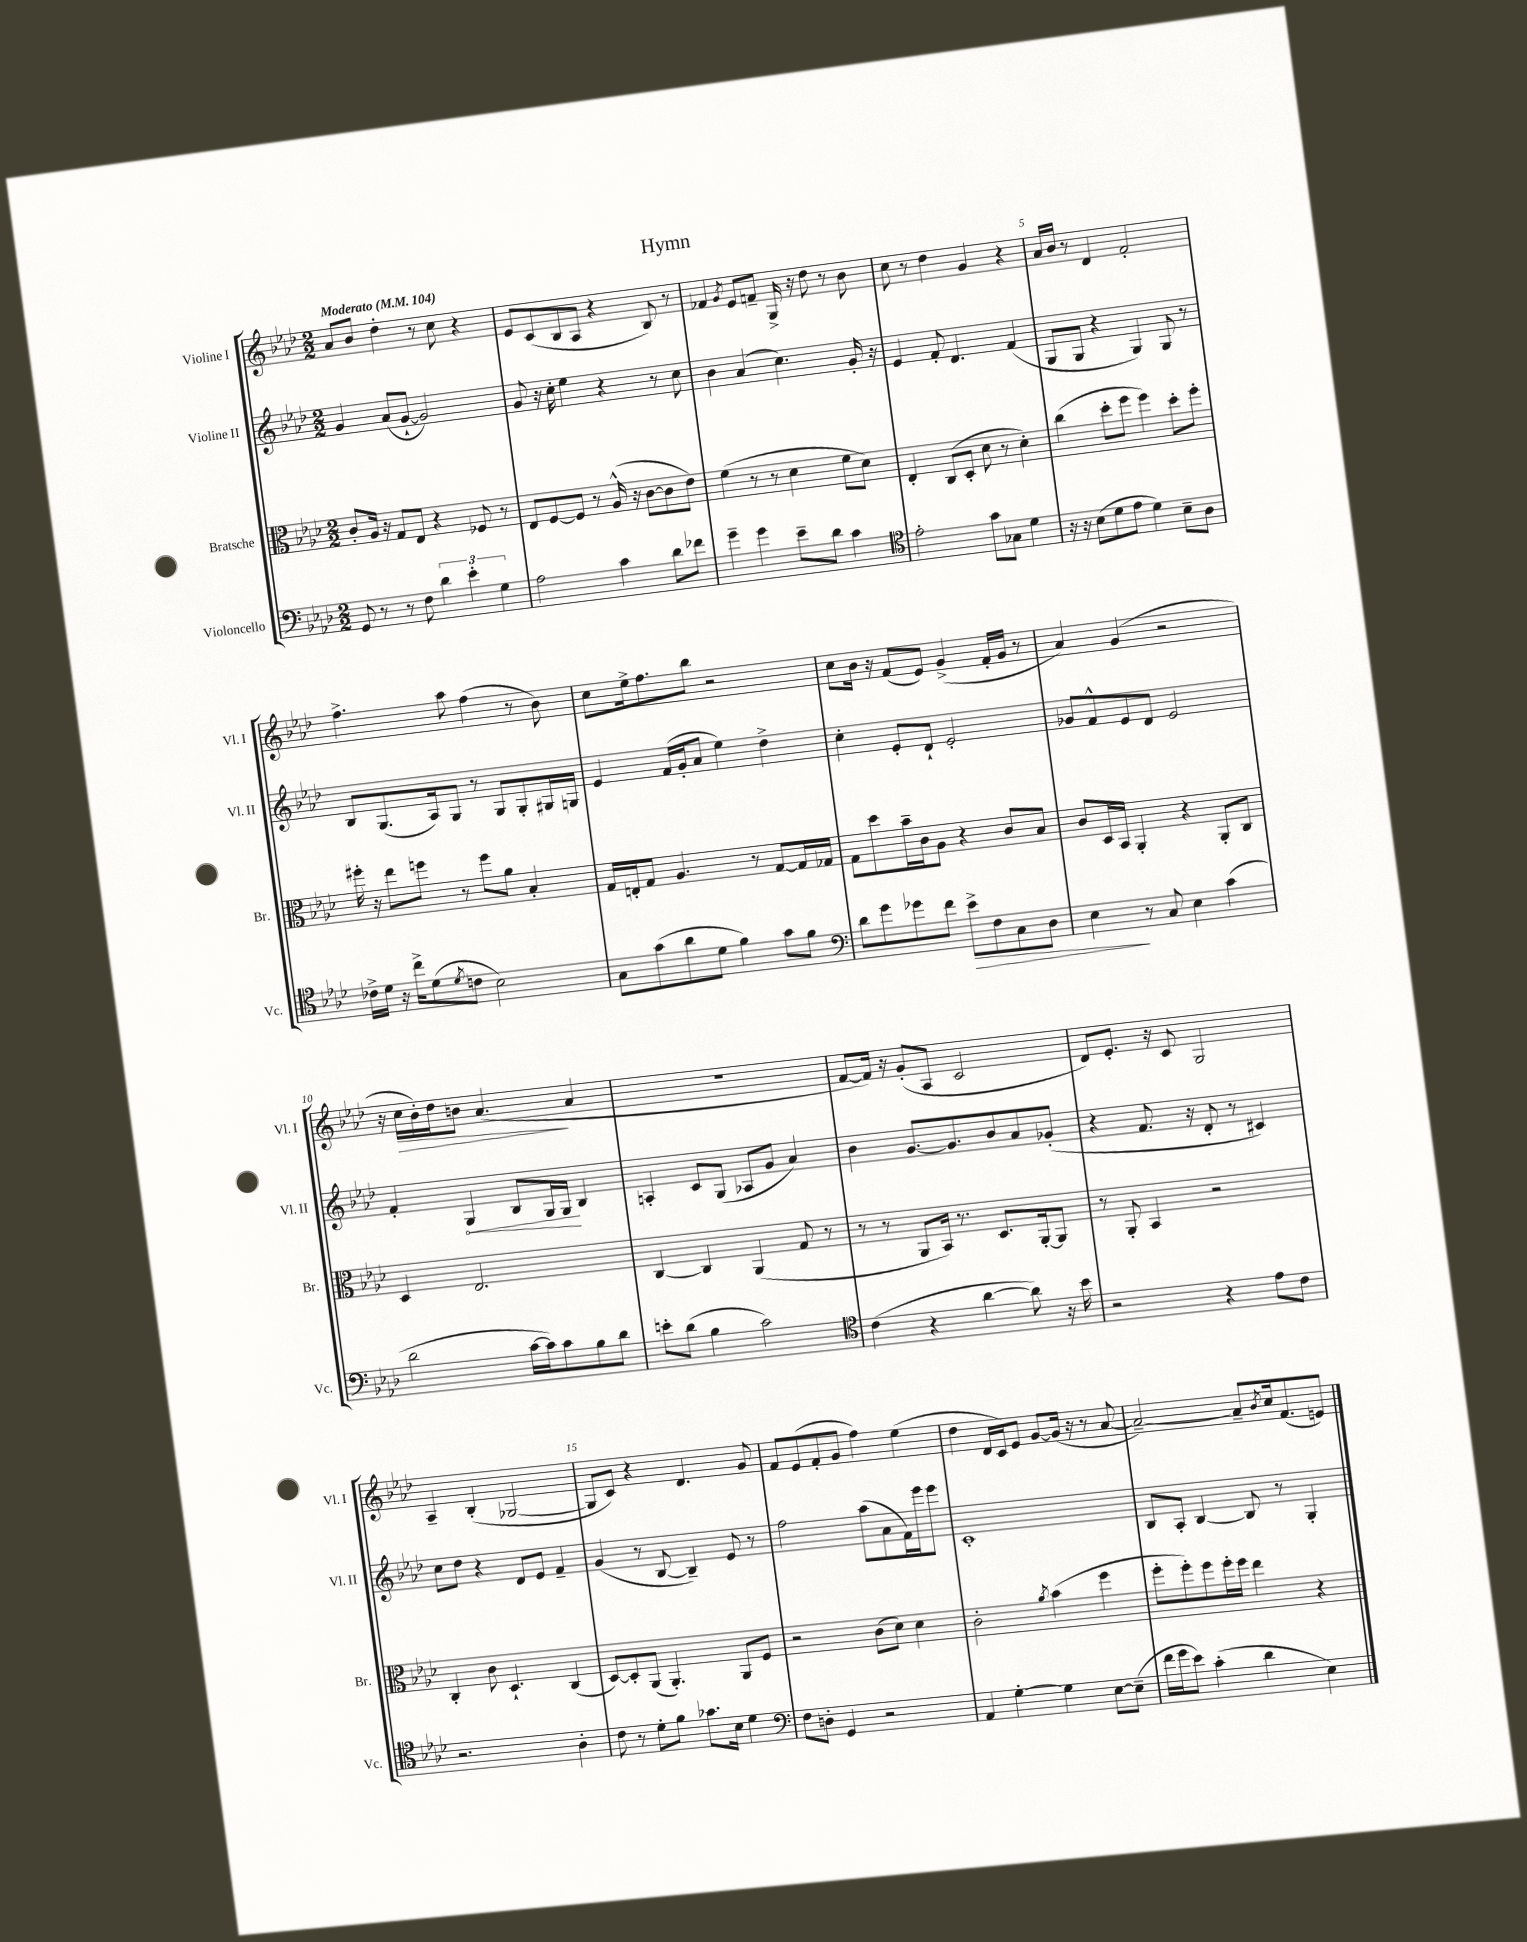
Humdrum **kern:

**kern	**kern	**kern	**kern
*staff4	*staff3	*staff2	*staff1
*clefF4	*clefC3	*clefG2	*clefG2
*k[b-e-a-d-]	*k[b-e-a-d-]	*k[b-e-a-d-]	*k[b-e-a-d-]
*M2/2	*M2/2	*M2/2	*M2/2
*MM104	*MM104	*MM104	*MM104
8GG	8c'	4g	8a-
8r	16A-	.	8b-
.	16r	.	.
8r	8G	(8a-	4dd-'
8F	8E-	[8g`	.
6d-	4r	2g])	8r
.	.	.	8cc
6e-'	.	.	.
.	8F-	.	4r
6G	.	.	.
.	8r	.	.
=	=	=	=
2A-	8E-	8g	8e-
.	[8F	16r	(8c
.	.	16cc'	.
.	8F]	4ee-	8B-
.	8r	.	8A-
4c	(16A-^^	4r	4r
.	16r	.	.
.	[8c	.	.
8d-	8c]	8r	8B-)
8f-	8e-)	8cc	8r
=	=	=	=
4g~	(4f	4b-	4f-
.	.	.	8qg
4g	8r	(4a-	8e-
.	8r	.	8f~
8e-~	4d-	4.cc)	16G^
.	.	.	16r
8d-	.	.	8dd-
4c	8f	.	8r
.	8d-)	16g'	8b-
.	.	16r	.
=	=	=	=
*clefC4	*	*	*
2e-'	4E-'	4e-	8cc
.	.	.	8r
.	(8C	8f'	4dd-
.	8D-'	4.d-	.
8g	8d-	.	4g
8G-	8r	.	.
4d-	4d-')	(4f	4r
=	=	=	=
16r	(4cc	8G	16a-
16r	.	.	16b-
(8B-	.	8G	8r
8d-	8dd-'	4r	4d-
8e-	8ff	.	.
4d-)	4ff)	4G)	2f'
8B-~	8dd-'	8G	.
8A-	8ff'	8r	.
=	=	=	=
16c-^	16ff#'	8B-	4.ff^
16d-	16r	.	.
16r	8ee-	(8.G	.
16cc^	.	.	.
(8d-	8ff	.	.
.	.	16A-)	.
8qd-	.	.	.
8c	8r	8G	8aa-
2B-)	8ff	8r	(4ff
.	8a-	8G	.
.	4B-'	8G'	8r
.	.	16G#	8b-)
.	.	16G	.
=	=	=	=
8G	16G	4e-	8cc
.	16E'	.	.
(8g	8G	.	16ee-^
.	.	.	8.ff
8a-	4.A-	(16f	.
.	.	16g'	.
8d-	.	8a-	8bb-
4f)	.	4ee-)	2r
.	8r	.	.
8g	[8G	4dd-^	.
8f	16G]	.	.
.	16G-	.	.
=	=	=	=
*clefF4	*	*	*
8d-	8G	4cc'	8cc
8g	8dd-	.	16b-
.	.	.	16r
8g-	16b-~	8e-'	(8f
.	16c	.	.
8f	8A-	8d-`	8e-)
8e-^	4r	2e-'	(4g^
8F	.	.	.
8C	8c	.	16f'
.	.	.	16g
8D-	8B-	.	8r
=	=	=	=
4E-	8c	8g-	4a-)
.	16D-	8f^^	.
.	16BB-	.	.
8r	4AA-'	8e-	(4g
8C	.	8d-	.
4E-	4r	2e-	2r
(4c	8AA-'	.	.
.	8C	.	.
=	=	=	=
2d-	4D-	4f'	16r
.	.	.	16cc
.	.	.	16b-')
.	.	.	16dd-
.	2.E-	4G	8b
.	.	.	(4.a-
[16c	.	8B-	.
16c])	.	.	.
8c	.	16G	.
.	.	16G	.
8B-	.	4B-	4a-
8d-	.	.	.
=	=	=	=
8e'	[4C	4A'	1r
(8d-	.	.	.
4B-	4C]	8c	.
.	.	(8G	.
2c)	(4AA-	8A-	.
.	.	8g	.
.	8G	4a-)	.
.	8r	.	.
=	=	=	=
*clefC4	*	*	*
(4c	8r	4b-	[8f
.	8r	.	16f])
.	.	.	16r
4r	8AA-	[8.g	(8g'
.	16BB-)	.	8A-
.	8.r	8.g]	.
[4a-	.	.	2c
.	8.D-	8b-	.
8a-])	.	8a-	.
.	[16AA-'	.	.
16r	8AA-]	(8g-'	.
16b-	.	.	.
=	=	=	=
2r	8r	4r	8d-)
.	8AA-'	.	8.e-'
.	4BB-	8.f	.
.	.	.	16r
.	.	.	8c
.	.	16r	.
4r	2r	8d-'	2G
.	.	8r	.
8e-	.	4c#)	.
8c	.	.	.
=	=	=	=
2.r	4C'	8cc	4A-~
.	.	8dd-	.
.	8c	4r	(4B-'
.	4.D-`	.	.
.	.	8d-	[2G-
.	.	8e-	.
4A-'	(4C	4f~	.
=	=	=	=
8c	[8D-)	(4g	8G-]
8r	8D-']	.	8c)
8d-'	(8AA-	8r	4r
8f	4.AA-')	[8B-	.
8.g-	.	4B-~])	4.d-
16B-	.	.	.
4d-	8AA-	8e-	.
.	8F	8r	8g
=	=	=	=
*clefF4	*	*	*
8F	2r	2ff	8f
8D'	.	.	(8e-
4GG	.	.	8f'
.	.	.	8g
2r	(8c	(8aa-	4ff)
.	8d-)	8a-	.
.	4d-	16f)	(4ee-
.	.	16eee-	.
.	.	8eee-	.
=	=	=	=
4AA-	2c'	1c'	4dd-
[4G'	.	.	16d-
.	.	.	16c)
.	.	.	8e-
.	8qa-	.	.
4G]	(4b-	.	[8g
.	.	.	(16g]
.	.	.	16r
[8E-	4ff	.	8r
(8E-~]	.	.	[8a-
=	=	=	=
16f	8ff'	8B-	2a-~_)
16g	.	.	.
8e-)	8ff')	8A-'	.
(4c'	8ff	[4B-	.
.	16ff'	.	.
.	16ff	.	.
4d-	4ee-	8B-]	8a-~]
.	.	.	8qb-
.	.	8r	16cc
.	.	.	(8.f
4E-)	4r	4G'	.
.	.	.	8e)
==	==	==	==
*-	*-	*-	*-
